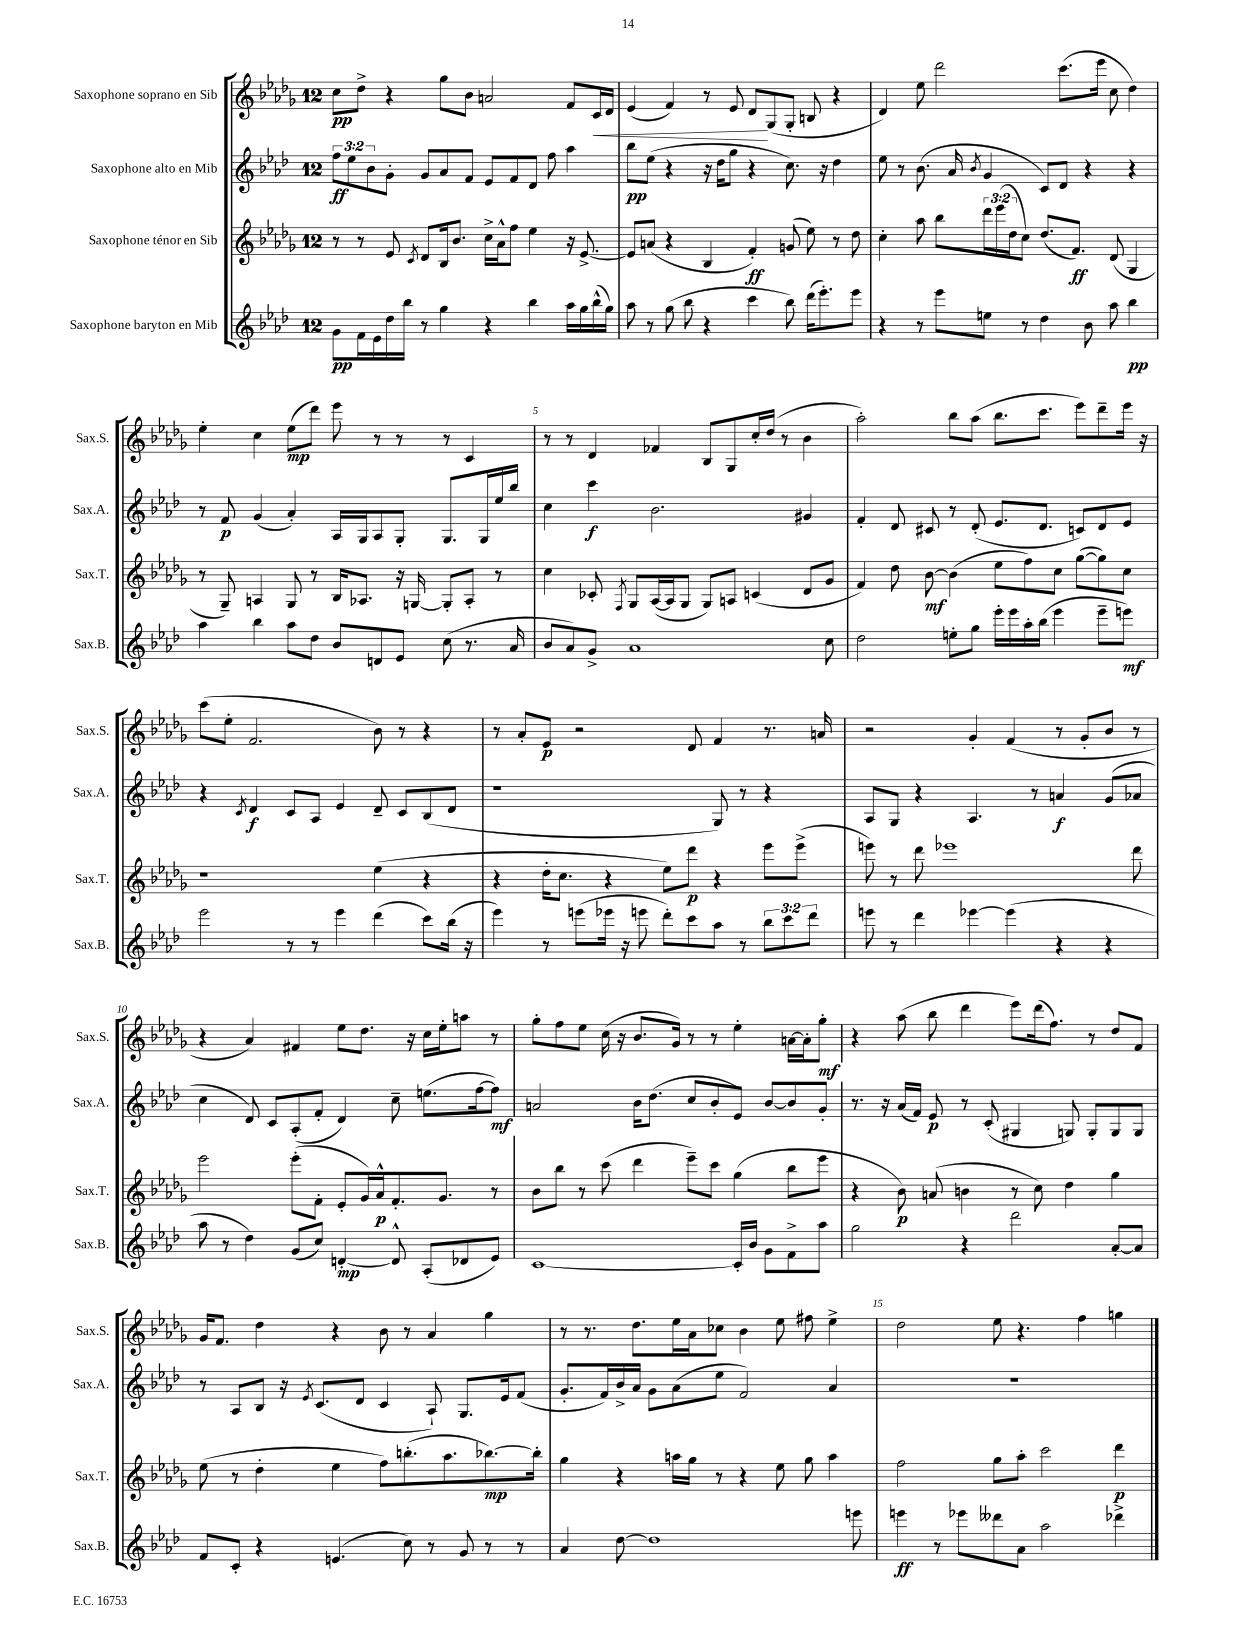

**kern	**kern	**kern	**kern
*staff4	*staff3	*staff2	*staff1
*clefG2	*clefG2	*clefG2	*clefG2
*k[b-e-a-d-]	*k[b-e-a-d-g-]	*k[b-e-a-d-]	*k[b-e-a-d-g-]
*M12/8	*M12/8	*M12/8	*M12/8
8g	8r	12ff	8cc
.	.	12ee-	.
16f	8r	.	8dd-^
.	.	12b-	.
16e-	.	.	.
16dd-	8e-	8g'	4r
16bb-	.	.	.
.	8qc	.	.
8r	8d-	8g	.
4gg	16B-	8a-	8gg-
.	8.b-	.	.
.	.	8f	8b-
4r	16cc^	8e-	2a
.	16a-^^	.	.
.	8ff	8f	.
4bb-	4ee-	8d-	.
.	.	8ff	.
16aa-	16r	4aa-	8f
16gg	[8.e-^	.	.
(16bb-^^	.	.	16c
16gg)	.	.	16d-
=	=	=	=
8aa-	8e-]	8bb-	(4e-
8r	(8a	(8ee-	.
(8gg	4r	4r	4f)
8bb-	.	.	.
4r	4B-	16r	8r
.	.	16dd-	.
.	.	8gg	8e-
4ccc	4f')	4r	8d-
.	.	.	(8G-
8bb-)	(8g	8.cc)	8G-'
(16ddd-	8ee-)	.	8B
8.eee-')	.	16r	.
.	8r	4dd-	4r
8eee-	8dd-	.	.
=	=	=	=
4r	4cc'	8ee-	4d-)
.	.	8r	.
8r	8aa-	(8.b-	8ee-
8eee-	8bb-	.	2ddd-
.	.	16a-	.
.	.	8qb-	.
8ee	24ddd-	4g	.
.	(24eee-	.	.
.	24dd-	.	.
8r	8cc)	.	.
4dd-	(8.dd-	8c)	.
.	.	8d-	(8.ccc
.	8.f)	.	.
8b-	.	4r	.
.	.	.	16eee-
8aa-	(8d-	.	8cc
4bb-	4G-	4r	4dd-)
=	=	=	=
4aa-	8r	8r	4ee-'
.	8G-~)	8f	.
4bb-	4A	(4g	4cc
8aa-	8G-	4a-')	(8ee-
8dd-	8r	.	8ddd-)
8b-	16B-	16A-	8eee-
.	8.A-	16G	.
8d	.	8A-	8r
8e-	16r	8G'	8r
.	[16G	.	.
(8cc	8G']	8.G	8r
8.r	8A-'	.	4c
.	.	16G	.
.	8r	16ee-	.
16a-	.	16bb-	.
=	=	=	=
8b-	4cc	4cc	8r
8a-)	.	.	8r
8g^	8c-'	4ccc	4d-
.	8qF	.	.
1a-	8G-	.	.
.	([16A-	2.b-	4f-
.	16A-]	.	.
.	8G-	.	.
.	8G-)	.	8B-
.	8A	.	8G-
.	(4c	.	16cc'
.	.	.	(16dd-
.	.	.	8r
.	8d-	4g#	4b-
8cc	8g-	.	.
=	=	=	=
2dd-	4f)	4f'	2aa-')
.	8dd-	8d-	.
.	[8b-	8c#	.
8ee'	(4b-]	8r	8bb-
8gg	.	(8d-'	(8aa-
16eee-'	8ee-	8.e-	8.bb-
16eee-	.	.	.
16aa-'	8ff)	.	.
(16bb-	.	8.d-	8.ccc
4eee-	8cc	.	.
.	([8gg-	8c)	8eee-)
8eee-~	8gg-])	8d-	8ddd-~
8eee)	8cc	8e-	16eee-
.	.	.	16r
=	=	=	=
2eee-	1r	4r	(8ccc
.	.	.	8ee-'
.	.	8qc	.
.	.	4d-	2.f
8r	.	8c	.
8r	.	8A-	.
4eee-	.	4e-	.
(4ddd-	(4ee-	8d-~	8b-)
.	.	8c	8r
8ccc)	4r	(8B-	4r
(16bb-	.	8d-	.
16r	.	.	.
=	=	=	=
4eee-)	4r	1r	8r
.	.	.	8a-'
8r	16dd-'	.	8e-
.	8.cc	.	.
(8eee	.	.	2r
16eee-	4r	.	.
16r	.	.	.
8eee	.	.	.
8ddd-')	8ee-)	.	.
8ccc	8ddd-	.	8d-
8aa-	4r	8G)	4f
8r	.	8r	.
12bb-	8eee-	4r	8.r
12ccc	.	.	.
.	(8eee-^	.	.
12ddd-	.	.	.
.	.	.	16a
=	=	=	=
8eee	8eee)	8A-	2r
8r	8r	8G	.
4ddd-	8ddd-	4r	.
.	1eee-	.	.
[4eee-	.	4.A-	4g-'
(4eee-]	.	.	(4f
.	.	8r	.
4r	.	4a	8r
.	.	.	8g-'
4r	.	(8g	8b-
.	8ddd-	8a-	8r
=	=	=	=
8aa-	2eee-	4cc	4r
8r	.	.	.
4dd-)	.	8d-)	4a-)
.	.	8c	.
(8g	(8eee-'	(8A-'	4f#
8cc)	8f'	8f'	.
[4d'	8e-'	4d-)	8ee-
.	16g-)	.	8.dd-
.	16a-^^	.	.
8d^^]	8.f'	8cc~	.
.	.	.	16r
(8A-'	.	(8.ee	16cc
.	8.g-	.	16ee-'
8d-	.	.	8aa
.	.	[16ff	.
8e-)	8r	8ff])	8r
=	=	=	=
[1c	8b-	2a	8gg-'
.	8bb-	.	8ff
.	8r	.	8ee-
.	(8ccc	.	(16cc
.	.	.	16r
.	4ddd-	16b-	8.b-
.	.	(8.dd-	.
.	.	.	16g-)
.	8eee-~)	8cc	8r
.	8ccc	8b-'	8r
16c']	(4gg-	8e-)	4ee-'
16b-	.	.	.
8g	.	[8b-	.
8f^	8bb-	8b-]	[16a
.	.	.	16a']
8aa-	8eee-	8g'	8gg-'
=	=	=	=
2gg	4r	8.r	4r
.	.	16r	.
.	8b-)	(16a-	(8aa-
.	.	16f)	.
.	(8a	8e-	8bb-
4r	4b	8r	4ddd-
.	.	(8c'	.
2ddd-	8r	4G#	8eee-)
.	8cc)	.	(16ddd-
.	.	.	8.ff)
.	4dd-	8G)	.
.	.	8G'	8r
[8a-'	4gg-	8G	8dd-
8a-]	.	8G	8f
=	=	=	=
8f	(8ee-	8r	16g-
.	.	.	8.f
8c'	8r	8A-	.
4r	4dd-'	8B-	4dd-
.	.	16r	.
.	.	8qe-	.
.	.	(8.c	.
(4.e	4ee-	.	4r
.	.	8d-	.
.	8ff)	4c	8b-
8cc)	(8.bb'	.	8r
8r	.	8A-`)	4a-
.	8.aa-	.	.
8g	.	8.G	.
8r	[8.bb-)	.	4gg-
.	.	16e-	.
8r	.	(8f	.
.	16bb-']	.	.
=	=	=	=
4a-	4gg-	8.g'	8r
.	.	.	8.r
.	.	16f)	.
[8dd-	4r	16b-^	.
.	.	16a-	8.dd-
1dd-]	.	8g	.
.	16aa	(8a-	16ee-
.	16gg-	.	16a-
.	8r	8ee-	8cc-
.	4r	2f)	4b-
.	8ee-	.	8ee-
.	8gg-	.	8ff#
.	4aa	4a-	4ee-^
8eee	.	.	.
=	=	=	=
4eee	2ff	1.r	2dd-
8r	.	.	.
8eee-	.	.	.
8ddd--	8gg-	.	8ee-
8a-	8aa-'	.	4.r
2aa-	2ccc	.	.
.	.	.	4ff
4ddd-^	4ddd-	.	4gg
==	==	==	==
*-	*-	*-	*-
